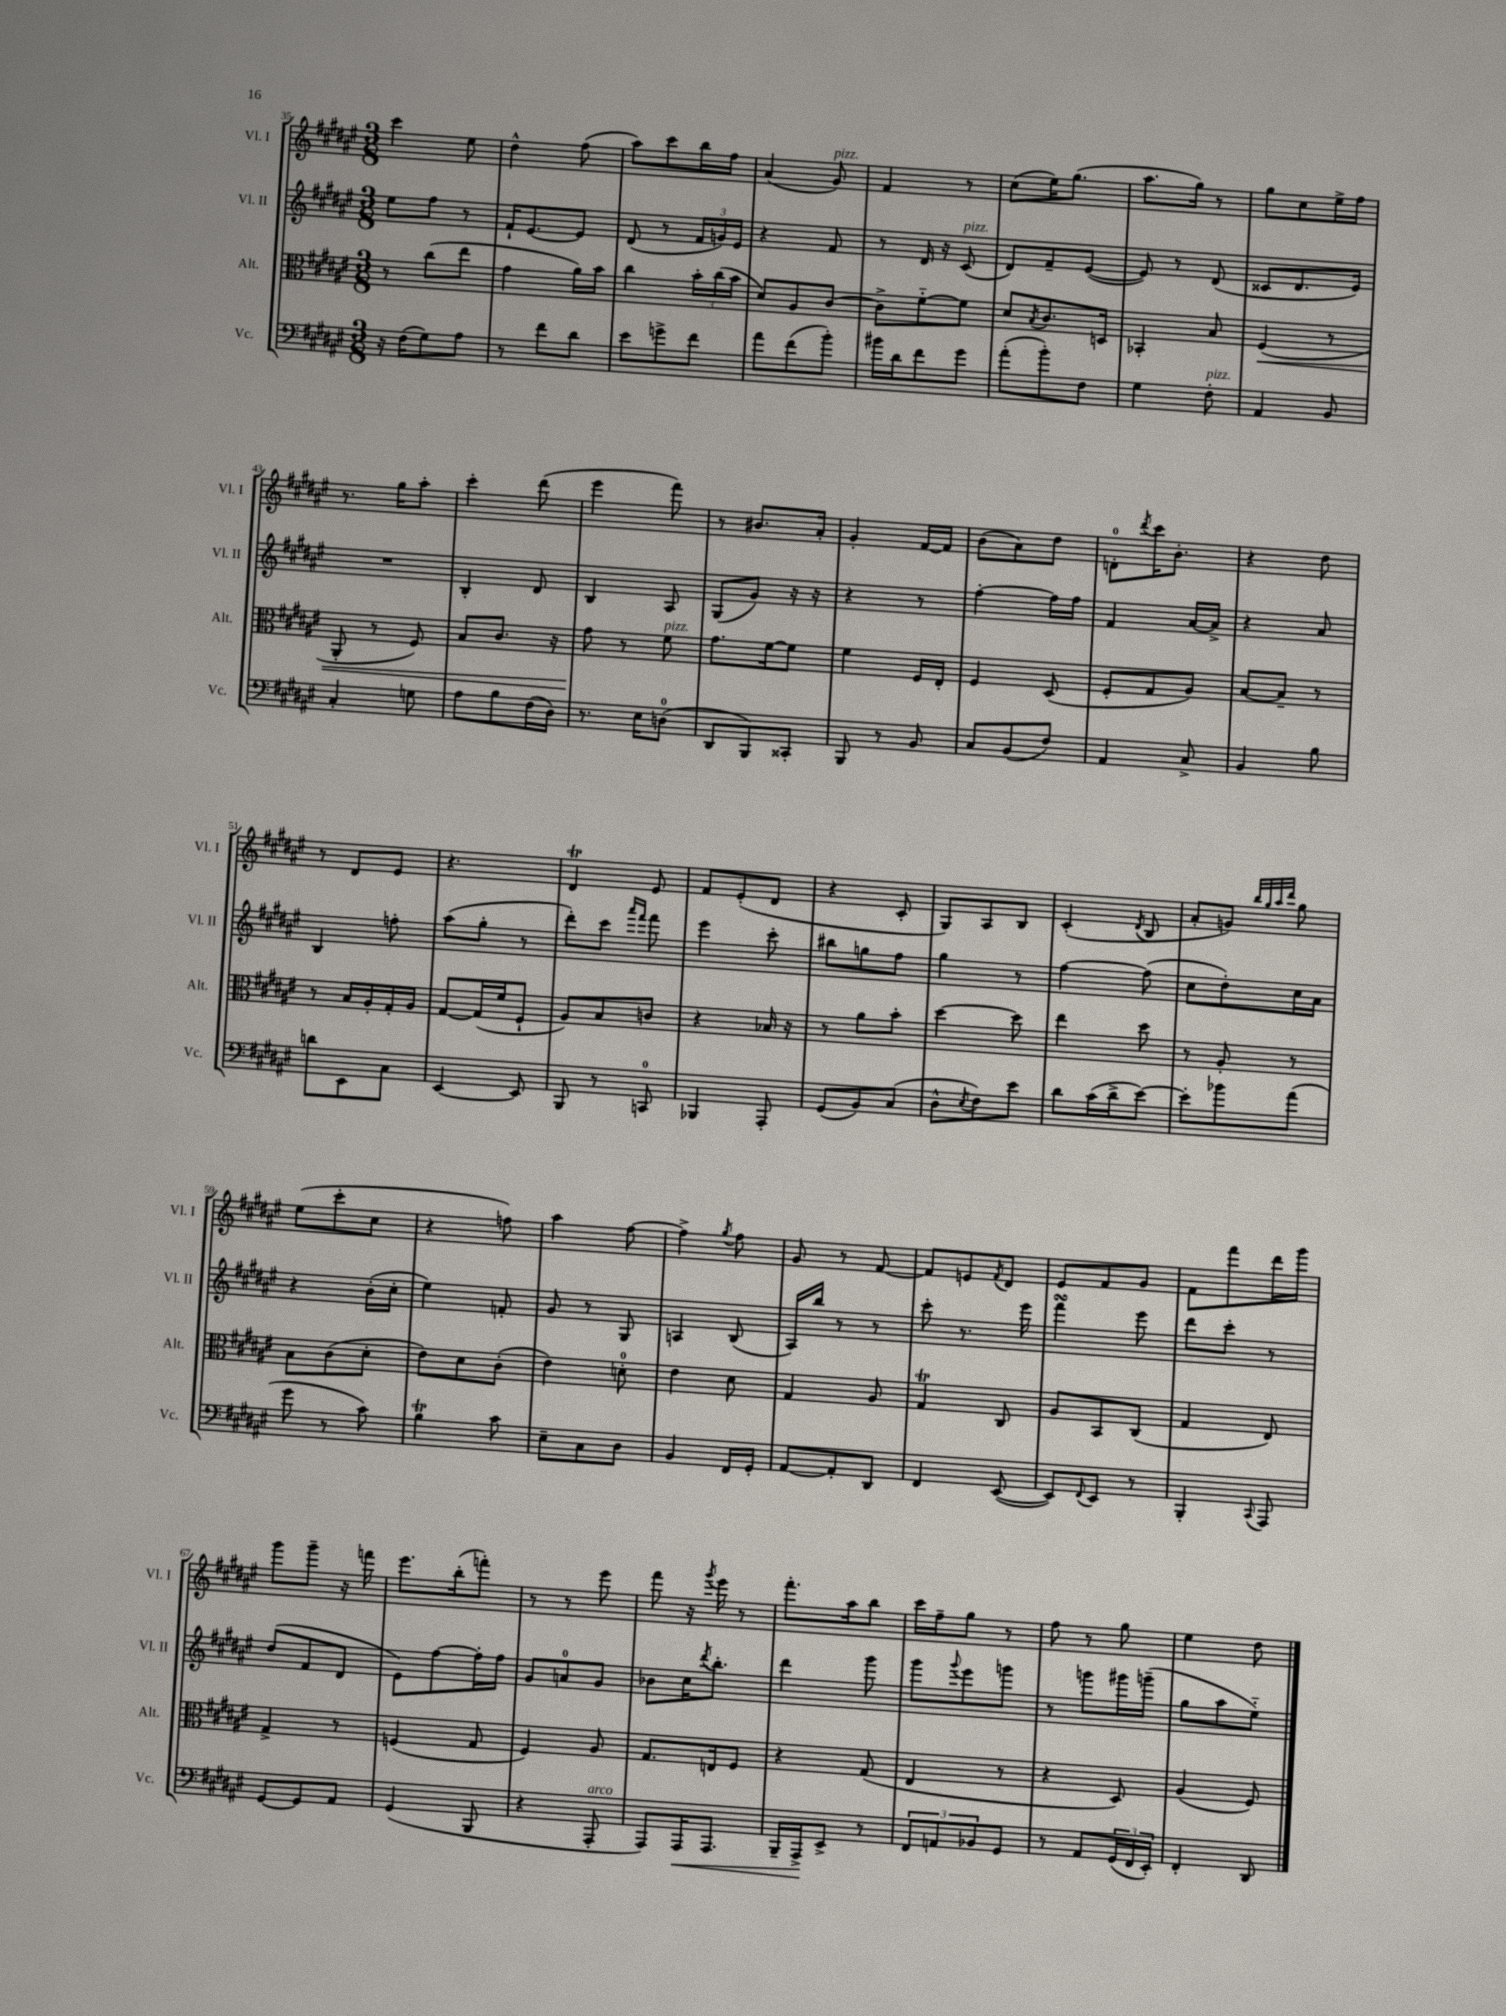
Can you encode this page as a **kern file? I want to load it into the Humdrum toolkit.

**kern	**dynam	**kern	**dynam	**kern	**kern
*part4	*part4	*part3	*part3	*part2	*part1
*staff4	*staff4	*staff3	*staff3	*staff2	*staff1
*I"Vc.	*	*I"Alt.	*	*I"Vl. II	*I"Vl. I
*I'Vc.	*	*I'Alt.	*	*I'Vl. II	*I'Vl. I
*clefF4	*	*clefC3	*	*clefG2	*clefG2
*k[f#c#g#d#a#e#]	*	*k[f#c#g#d#a#e#]	*	*k[f#c#g#d#a#e#]	*k[f#c#g#d#a#e#]
*M3/8	*	*M3/8	*	*M3/8	*M3/8
=35	=35	=35	=35	=35	=35
16r	.	8r	.	8ee#\L	4ccc#\
(16F#\KL	.	.	.	.	.
8G#\)	.	(8cc#\L	.	8ff#\J	.
8A#\J	.	8ee#\J	.	8r	8ee#\
=36	=36	=36	=36	=36	=36
8r	.	4g#\	.	16f#`/KL	4dd#^^\
.	.	.	.	[8.e#/	.
8f#\L	.	.	.	.	.
8d#\J	.	16a#\LL)	.	8e#/J]	(8ff#\
.	.	16b\JJ	.	.	.
=37	=37	=37	=37	=37	=37
8e#\L	.	4cc#\	.	(8d#/	8aa#\L)
8gn^\	.	.	.	8r	8ccc#\
8f#\J	.	24b'\LL	.	24f#/LL	16bb\L
.	.	(24cc#\	.	24gn/)	.
.	.	.	.	.	16ff#\JJ
.	.	24b\JJ	.	24e#/JJ	.
=38	=38	=38	=38	=38	=38
8a#\L	.	8d#/L)	.	4r	(4a#/
(8f#\	.	8A#/	.	.	.
!	!	!	!	!	!LO:TX:a:i:t=pizz.
8b'\J)	.	[8c#/J	.	8f#/	8g#/)
=39	=39	=39	=39	=39	=39
16b#X\LL	.	8c#^\L]	.	8r	4f#/
16d#\J	.	.	.	.	.
8f#\	.	[8f#\	.	16d#/	.
.	.	.	.	16r	.
!	!	!	!	!LO:TX:a:i:t=pizz.	!
8g#\J	.	8f#\J]	.	(8c#/	8r
=40	=40	=40	=40	=40	=40
(8a#'\L	.	8d#/L	.	8d#/L)	(8cc#\L
.	.	8qB/	.	.	.
8b'\)	.	8.c#/	.	8f#~/	16ee#\K)
.	.	.	.	.	(8.gg#\J
8F#\J	.	.	.	([8e#/J	.
.	.	16Dn/Jk	.	.	.
=41	=41	=41	=41	=41	=41
4G#\	.	4BB-X'/	.	8e#/])	8.aa#\L
.	.	.	.	8r	.
.	.	.	.	.	16gg#\Jk)
!LO:TX:a:i:t=pizz.	!	!	!	!	!
8F#'\	.	8B/	.	(8d#/	8r
=42	=42	=42	=42	=42	=42
!	!	!	!LO:HP:b	!	!
4AA#/	.	(4F#/	<	8c##X/L	8gg#\L
.	.	.	.	8.d#/	8cc#\
8BB/	.	8r	.	.	16ee#^\L
.	.	.	.	16e#/Jk)	16ff#\JJ
!!LO:LB:g=z
=43	=43	=43	=43	=43	=43
4C#'/	.	8AA#'/	.	4.r	8.r
.	.	8r	.	.	.
.	.	.	.	.	16gg#\KL
8Gn\	.	8F#/)	.	.	8aa#'\J
=44	=44	=44	=44	=44	=44
8A#\L	.	8B/L	.	4B'/	4ccc#'\
8B\	.	8.c#/J	.	.	.
(16F#\L	.	.	.	8d#/	(8ddd#\
16D#\JJ)	.	16r	.	.	.
=45	=45	=45	=45	=45	=45
8.r	.	8g#\	.	4B/	4eee#\
.	.	8r	[	.	.
16E#\KL	.	.	.	.	.
!	!	!LO:TX:a:i:t=pizz.	!	!	!
(8Dn\J	.	8f#\	.	8A#/	8fff#\)
=46	=46	=46	=46	=46	=46
8DD#/L	.	8.g#\L	.	(8G#/L	8r
8BBB/)	.	.	.	8g#/J)	8.b#X/L
.	.	[16f#\k	.	.	.
8CC##X'/J	.	8f#\J]	.	16r	.
.	.	.	.	16r	16a#'/Jk
=47	=47	=47	=47	=47	=47
8BBB/	.	4f#\	.	4r	4g#'/
8r	.	.	.	.	.
8BB/	.	16F#/LL	.	8r	[16f#/LL
.	.	16E#'/JJ	.	.	16f#/JJ]
=48	=48	=48	=48	=48	=48
8C#/L	.	4F#/	.	[4ff#'\	(8b\L
(8BB/	.	.	.	.	8a#\)
8F#/J)	.	(8D#/	.	16ff#\LL]	8dd#\J
.	.	.	.	16ff#\JJ	.
=49	=49	=49	=49	=49	=49
4AA#/	.	8F#'/L	.	4f#/	8dn'\L
.	.	.	.	.	8qddd#/
.	.	8G#/	.	.	16ccc#\K
.	.	.	.	.	8.b'\J
8C#^/	.	8A#/J)	.	[16a#/LL	.
.	.	.	.	16a#^/JJ]	.
=50	=50	=50	=50	=50	=50
4BB/	.	[8B/L	.	4r	4r
.	.	8B~/J]	.	.	.
8B\	.	8r	.	8a#/	8dd#\
!!LO:LB:g=z
=51	=51	=51	=51	=51	=51
8dn\L	.	8r	.	4B/	8r
8EE#\	.	16B/LL	.	.	8d#/L
.	.	16A#'/	.	.	.
8C#\J	.	16G#'/	.	8ffn'\	8e#/J
.	.	16A#/JJ	.	.	.
=52	=52	=52	=52	=52	=52
[4EE#/	.	[8G#/L	.	(8aa#\L	4.r
.	.	(16G#/L]	.	8gg#'\J	.
.	.	16f#/J	.	.	.
8EE#/]	.	8F#`/J	.	8r	.
=53	=53	=53	=53	=53	=53
8BBB/	.	8A#/L)	.	8ddd#'\L)	4d#T/
8r	.	8B/	.	8ccc#\J	.
.	.	.	.	16qqaaa#/LL	.
.	.	.	.	16qqfff#/JJ	.
8CCn/	.	8cn/J	.	8fff#\	8e#/
=54	=54	=54	=54	=54	=54
4BBB-X/	.	4r	.	4eee#\	8f#/L
.	.	.	.	.	(8e#'/
8AAA#'/	.	16B-X/	.	8ccc#'\	8d#/J
.	.	16r	.	.	.
=55	=55	=55	=55	=55	=55
(8GG#/L	.	8r	.	8bb#X\L	4r
8BB/)	.	8a#\L	.	8ggn\	.
(8C#/J	.	8b'\J	.	8ff#\J	8c#'/
=56	=56	=56	=56	=56	=56
8D#^^\L	.	[4dd#\	.	4gg#\	8G#/L)
8qE#/	.	.	.	.	.
8F#\)	.	.	.	.	8A#/
8e#\J	.	8dd#\]	.	8r	8B/J
=57	=57	=57	=57	=57	=57
8d#\L	.	4ee#\	.	[4ff#\	(4c#'/
(16c#\L	.	.	.	.	.
16d#^\J	.	.	.	.	.
.	.	.	.	.	8qd#/
[8e#\J)	.	8dd#\	.	(8ff#\]	8B/
=58	=58	=58	=58	=58	=58
8e#'\L]	.	8r	.	8cc#\L	8a#'/L
8b-X\	.	8A#'/	.	8dd#'\)	8gn/J)
.	.	.	.	.	32qqbb/LLL
.	.	.	.	.	32qqgg#/
.	.	.	.	.	32qqaa#/
.	.	.	.	.	32qqddd#/JJJ
(8a#\J	.	8r	.	16cc#\L	8gg#\
.	.	.	.	16a#\JJ	.
!!LO:LB:g=z
=59	=59	=59	=59	=59	=59
8g#\	.	8B\L	.	4r	(8ee#\L
8r	.	(8c#\	.	.	8ccc#'\
8c#\)	.	8d#'\J	.	(16b'\LL	8cc#\J
.	.	.	.	16cc#'\JJ	.
=60	=60	=60	=60	=60	=60
4BT\	.	8e#\L)	.	4ee#\)	4r
.	.	8d#\	.	.	.
8c#\	.	(8c#'\J	.	8fn'/	8ffn\)
=61	=61	=61	=61	=61	=61
8E#~\L	.	4e#\)	.	8g#/	4aa#\
8C#\	.	.	.	8r	.
8D#\J	.	8dn'\	.	8G#/	[8ff#\
=62	=62	=62	=62	=62	=62
4BB/	.	4e#\	.	4An/	4ff#^\]
.	.	.	.	.	8qgg#/
16FF#/LL	.	8d#\	.	(8B/	8ff#\
16GG#'/JJ	.	.	.	.	.
=63	=63	=63	=63	=63	=63
[8AA#/L	.	4G#/	.	16A#/LL)	8g#/
.	.	.	.	16bb/JJ	.
8AA#'/]	.	.	.	8r	8r
8DD#/J	.	8A#/	.	8r	[8f#/
=64	=64	=64	=64	=64	=64
4FF#/	.	4G#T/	.	8ccc#'\	8f#/L]
.	.	.	.	8.r	8en/
.	.	.	.	.	8qf#/
([8EE#/	.	8C#/	.	.	8d#/J
.	.	.	.	16eee#\	.
=65	=65	=65	=65	=65	=65
8EE#/L])	.	8A#/L	.	4fff#sSSs\	8e#/L
8qqFF#/	.	.	.	.	.
8EE#/J	.	8BB/	.	.	8f#/
8r	.	(8C#/J	.	8eee#\	8g#/J
=66	=66	=66	=66	=66	=66
4BBB'/	.	4G#/	.	8ddd#\L	8f#\L
.	.	.	.	8ccc#'\J	8fff#\
8qqCC#/	.	.	.	.	.
8AAA#/	.	8E#/)	.	8r	16ddd#\L
.	.	.	.	.	16ggg#\JJ
!!LO:LB:g=z
=67	=67	=67	=67	=67	=67
[8GG#/L	.	4G#^/	.	(8dd#/L	8ggg#\L
8GG#/]	.	.	.	8f#/	8ggg#~\J
8AA#/J	.	8r	.	8d#/J	16r
.	.	.	.	.	16fffn\
=68	=68	=68	=68	=68	=68
(4GG#/	.	(4Fn/	.	8e#\L)	8.eee#\L
.	.	.	.	[8ff#\	.
.	.	.	.	.	(16bb'\k
8BBB/	.	8G#/	.	16ff#'\L]	8fffn'\J)
.	.	.	.	16ff#\JJ	.
=69	=69	=69	=69	=69	=69
4r	.	4F#/)	.	8g#/L	8r
.	.	.	.	8an/	8r
!LO:TX:a:i:t=arco	!	!	!	!	!
8AAA#'/	.	8A#/	.	8g#/J	8eee#\
=70	=70	=70	=70	=70	=70
8AAA#/L)	.	8.G#/L	.	8b-X\L	8fff#\
!	!LO:HP:b	!	!	!	!
16AAA#/K	<	.	.	16cc#\K	16r
.	.	.	.	8qddd#/	8qggg#/
8.AAA#/J	.	16En/k	.	8.bb'\J	16eee#\
.	.	8F#/J	.	.	8r
=71	=71	=71	=71	=71	=71
16BBB~/LL	.	4r	.	4ddd#\	8.fff#'\L
16AAA#^/J	.	.	.	.	.
8EE#^/J	[	.	.	.	.
.	.	.	.	.	16aa#\k
8r	.	(8G#/	.	8ggg#\	8bb\J
=72	=72	=72	=72	=72	=72
12FF#/L	.	4E#/	.	8ggg#\L	16ccc#\LL
.	.	.	.	.	16ff#~\J
12AAn/	.	.	.	.	.
.	.	.	.	8qqggg#/	.
.	.	.	.	8eee#\	8gg#\J
12BB-X/	.	.	.	.	.
8GG#/J	.	8r	.	8gggn\J	8r
=73	=73	=73	=73	=73	=73
8r	.	4r	.	8r	8ff#\
8AA#/L	.	.	.	8gggn\L	8r
(24GG#/L	.	8D#/)	.	16ggg#X\L	8gg#\
24FF#/	.	.	.	.	.
.	.	.	.	(16gggn~\JJ	.
24EE#'/JJ)	.	.	.	.	.
=74	=74	=74	=74	=74	=74
4FF#'/	.	(4A#/	.	8gg#\L	4ee#\
.	.	.	.	8aa#\	.
8DD#/	.	8F#/)	.	8ee#\J)	8dd#\
==	==	==	==	==	==
*-	*-	*-	*-	*-	*-
